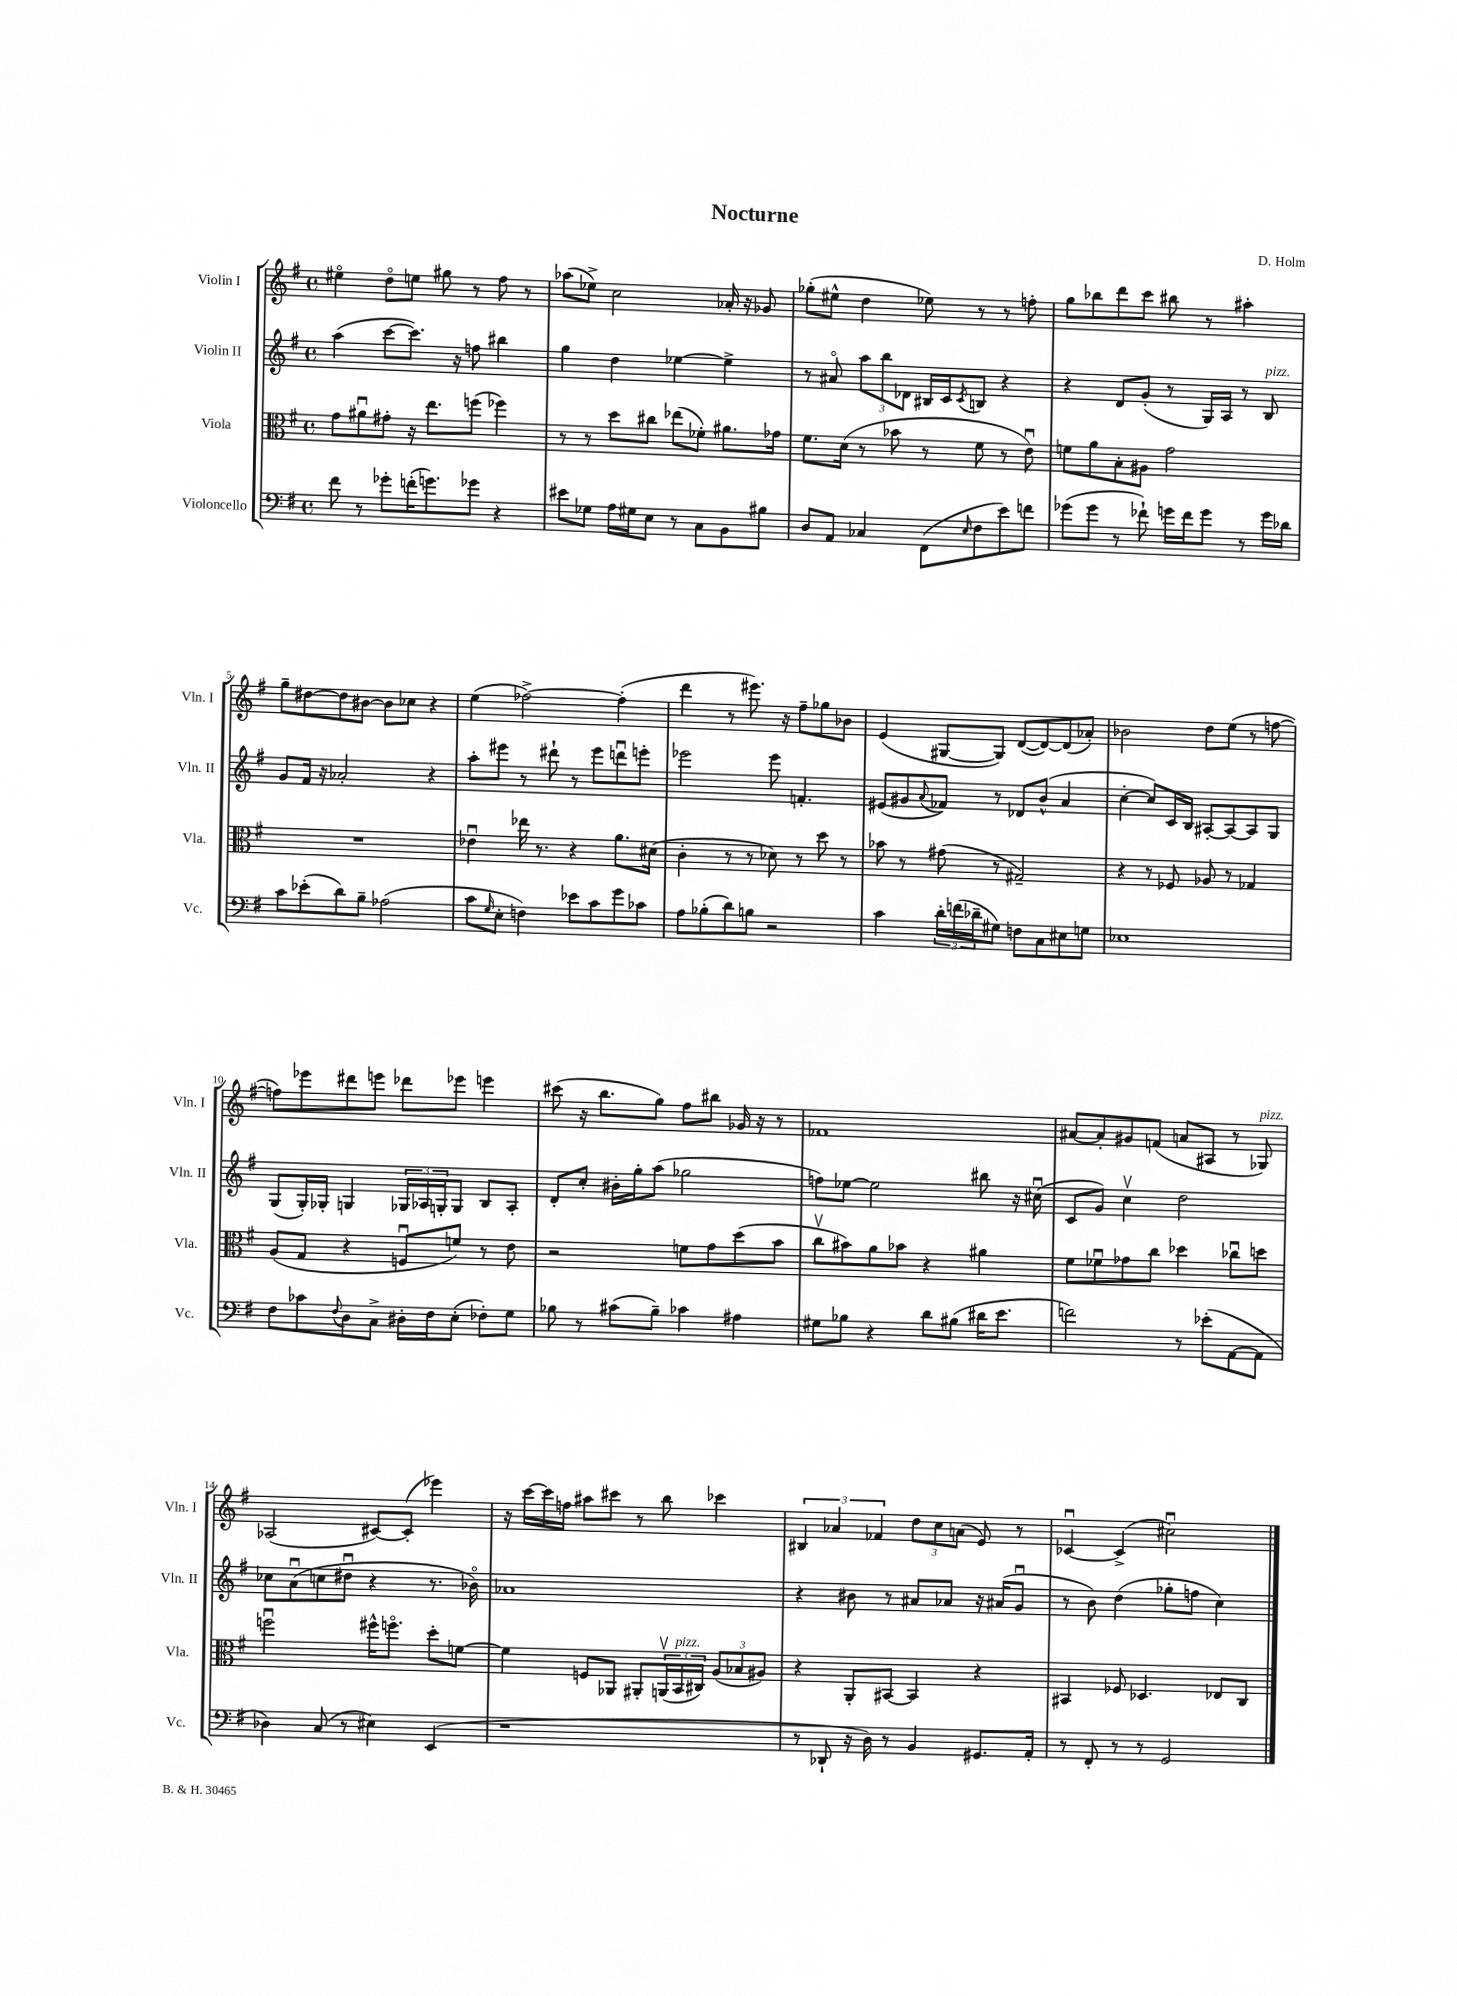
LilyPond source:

\header { title = "Nocturne" composer = "D. Holm" }
<<
\new StaffGroup <<
\new Staff = "s0" \with { instrumentName = "Violin I" shortInstrumentName = "Vln. I" } {
    \clef treble \key g \major \defaultTimeSignature \time 4/4
    eis''4\flageolet d''8\flageolet e''8 gis''8 r8 fis''8 r8 |
    aes''8( ees''8->) c''2 aes'16-. r16 ges'8 |
    ges''8-.( eis''8-^ d''4 ees''8) r8 r8 f''8-. |
    g''8 bes''8 d'''8 c'''8 bis''8 r8 ais''4-. |
    g''8-- dis''8~ dis''8 bis'8~ bis'8 ces''8 r4 |
    e''4( fes''2~->) fes''4-.( |
    d'''4 r8 eis'''8.) r16 fis''8-- ges''8 bes'8 |
    e'4( gis8~ gis8) d'8~( d'8~) d'8( aes'8-.) |
    bes'2 d''8 e''8( r8 f''8~ |
    f''8) ees'''8 dis'''8 e'''8 des'''8 ees'''8 e'''4 |
    cis'''8( r16 b''8. g''8) fis''8 bis''8 ges'16 r16 r8 |
    fes'1 |
    ais'8~ ais'8-. gis'8 f'8( a'8 ais8 r8 ges8^\markup { \italic "pizz." }) |
    aes2( cis'8~) cis'8-.( ees'''4) |
    r16 c'''16~ c'''16 f''16 ais''8 cis'''8 r8 b''8 ces'''4 |
    \tuplet 3/2 { bis4 aes'4 fes'4 } \tuplet 3/2 { d''8 c''8 a'8( } e'8) r8 |
    ces'4~\downbow ces'4->( cis''2\downbow) \bar "|." |
}
\new Staff = "s1" \with { instrumentName = "Violin II" shortInstrumentName = "Vln. II" } {
    \clef treble \key g \major \defaultTimeSignature \time 4/4
    a''4( c'''8~ c'''8.) r16 f''8 bis''4 |
    g''4 d''4 ees''4~ ees''4-> |
    r8 ais'8\flageolet \tuplet 3/2 { a''8 b''8 des'8 } bis16 c'16 \acciaccatura { c'8 } b8 r4 |
    r4 d'8 g'8-.( r8 g16) a16 r8 b8^\markup { \italic "pizz." } |
    g'8 fis'16 r16 aes'2-. r4 |
    a''8-. eis'''8 r8 dis'''8-! r8 eis'''8 d'''8\downbow e'''8-. |
    ees'''2 ees'''8 f'4.-. |
    eis'8( gis'8 \appoggiatura { a'8 } fes'8) r8 des'8 b'8-^( a'4 |
    c''4~-. c''8) c'16 b16 ais8~-. ais8~ ais8 g8 |
    g8( g16-.) ges16-. g4 \tuplet 3/2 { ges16 aes16 g16-. } g8 b8 aes8-. |
    d'8-. c''8-. bis'16-. g''16-. a''8( ges''2 |
    f''8) ees''8~ ees''2 bis''8 r16 cis''16\downbow( |
    c'8 g'8) c''4\upbow d''2 |
    ces''8 a'8\downbow( c''8 dis''8\downbow r4 r8. bes'16\flageolet) |
    aes'1 |
    r4 bis'8 r8 ais'8 aes'8 r16 ais'16( g'8\downbow |
    r8 b'8) d''4( ges''8-. f''8 c''4) \bar "|." |
}
\new Staff = "s2" \with { instrumentName = "Viola" shortInstrumentName = "Vla." } {
    \clef alto \key g \major \defaultTimeSignature \time 4/4
    g'8 ais'8\downbow gis'8-. r16 e''8. f''8( fes''4) |
    r8 r8 d''8 cis''8 ees''8( fes'8-.) ais'8. ges'16 |
    fis'8. d'16( r8 bes'8 r8 fis'8 r8 e'8\downbow) |
    f'8 a'8 b8-. ais8 g'2 |
    R1 |
    ees'4\downbow ees''16 r8. r4 a'8. dis'16( |
    c'4-. r8 r8 des'8) r8 d''8 r8 |
    bes'8 r8 gis'8( r8 gis2--) |
    r4 r8 fes8 aes8 r8 ges4 |
    a8( g8 r4 f8\downbow f'8) r8 e'8 |
    r2 f'8 g'8 d''8( b'8 |
    c''8\upbow bis'8) a'8 bes'8 r4 ais'4 |
    fis'8 fes'8\downbow ges'8 c''8 des''4 ces''8\downbow d''8 |
    f''2\downbow fis''16-^ f''8.\flageolet d''8-. f'8~ |
    f'4 f8 aes,8 ais,8-. \tuplet 3/2 { a,16\upbow( b,16^\markup { \italic "pizz." } cis16) } \tuplet 3/2 { a8( bes8 ais8) } |
    r4 a,8-. bis,8~ bis,4 r4 |
    bis,4 fes8 des4. ees8 c8 \bar "|." |
}
\new Staff = "s3" \with { instrumentName = "Violoncello" shortInstrumentName = "Vc." } {
    \clef bass \key g \major \defaultTimeSignature \time 4/4
    fis'8 r8 ges'8-. f'16-.( g'8.) ges'8 r4 |
    eis'8 ges8 a16 gis16 e8 r8 c8 b,8 bis8 |
    d8 a,8 ces4 fis,8( \grace { e16 } fis8 e'8) f'8 |
    ges'8( ges'8 r8 fes'8-!) g'16 fes'16 g'8 r8 g'16 des'16 |
    c'8 ees'8-.( d'8) b8-- aes2( |
    c'8 \grace { g16 } e8-. f4) ees'8 c'8 g'8 ces'8 |
    a8 bes8-.( d'8) b8 r2 |
    c'4 \tuplet 3/2 { d'16-. f'16( des'16-- } gis8) f8 c8 eis8 g8 |
    ees1 |
    fis8 ces'8 \appoggiatura { fis8 } d8 c8-> dis16-. fis16 e8-.( fes8-.) g8 |
    bes8 r8 cis'8( bes8--) ces'4 ais4 |
    gis8 bes8 r4 d'8 bis8( dis'16 e'8. |
    f'2) r8 ees'8-.( a,8~ a,8 |
    des4) c8( r8 eis4) e,4( |
    r1 |
    r8 des,8-! r16 d16) r8 b,4 gis,8. a,16-. |
    r8 fis,8-. r8 r8 g,2 \bar "|." |
}
>>
>>
